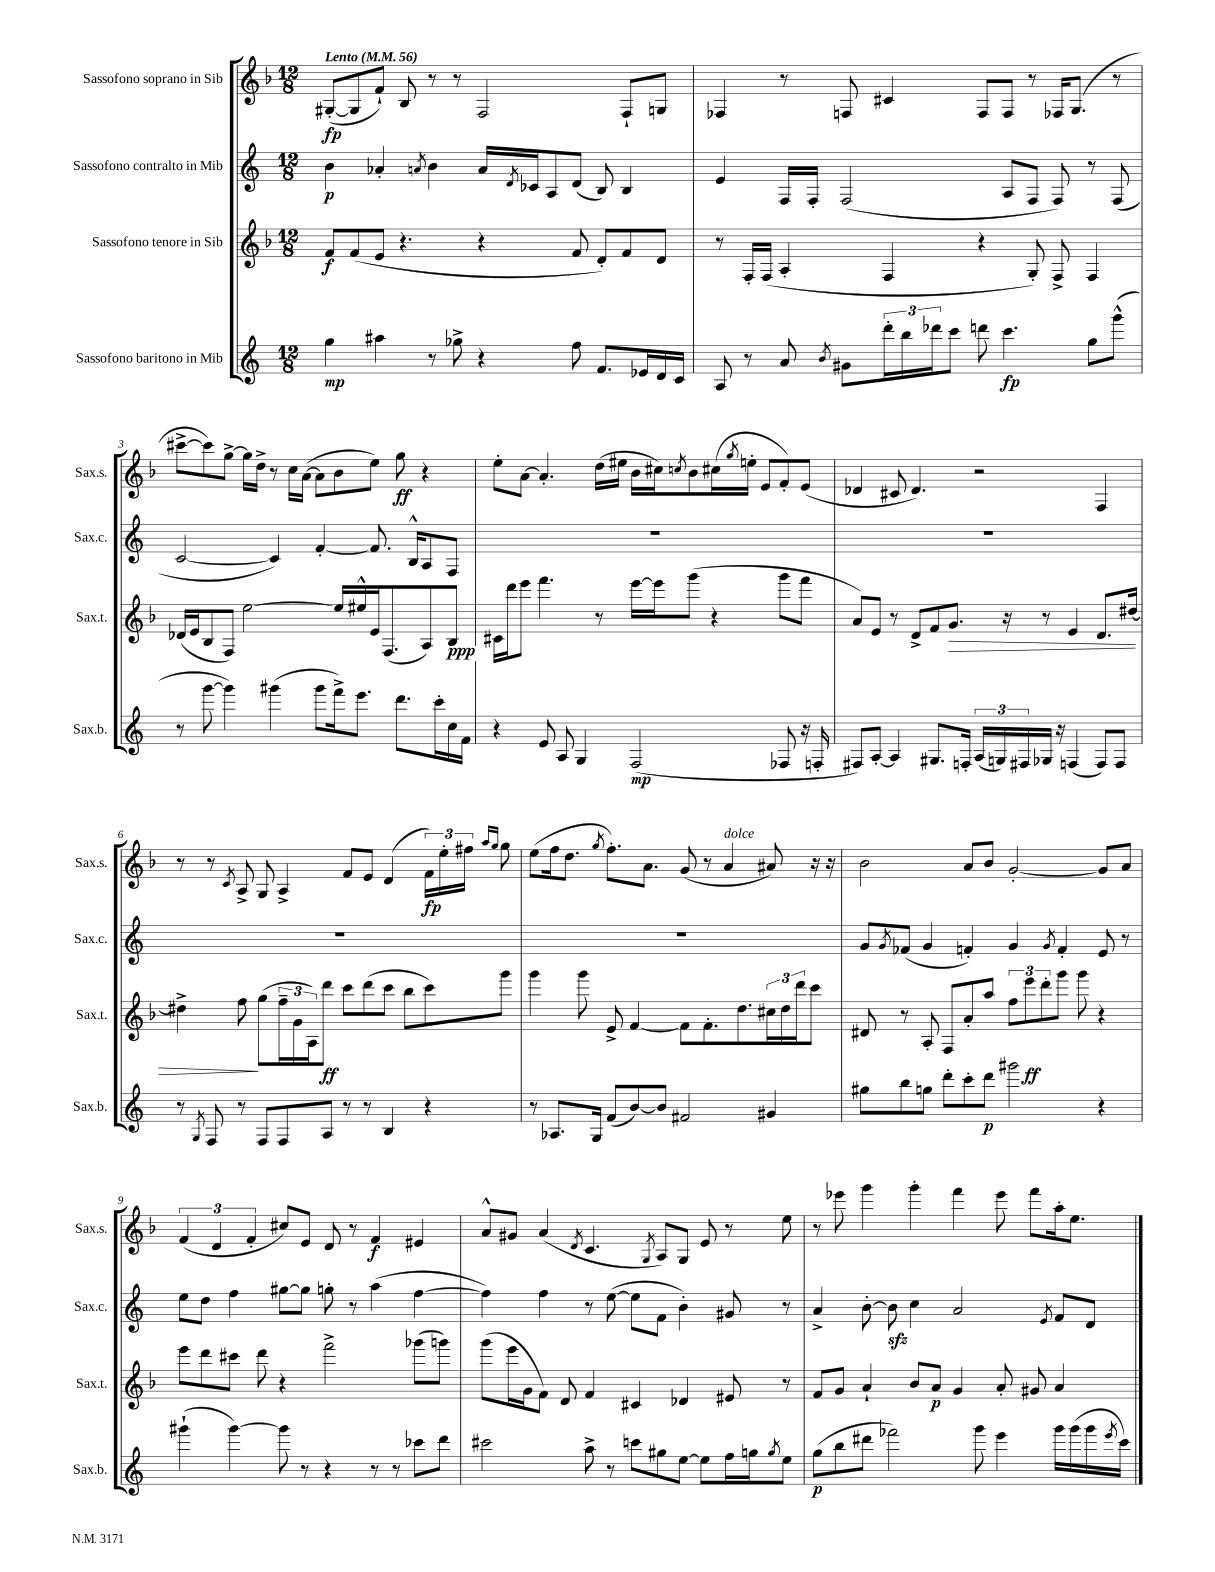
<<
\new StaffGroup <<
\new Staff = "s0" \with { instrumentName = "Sassofono soprano in Sib" shortInstrumentName = "Sax.s." } {
    \clef treble \key f \major \numericTimeSignature \time 12/8 \tempo "Lento" 4 = 56
    gis8~-.\fp( gis8 f'8-!) bes8 r8 r8 f2 f8-! g8 |
    fes4 r8 f8 cis'4 f8 f8 r8 fes16 g8.( r8 |
    cis'''8~-> cis'''8) g''8~-> g''16 d''16-> r8 c''16 a'16~( a'8 bes'8 e''8) g''8\ff r4 |
    e''8-. a'8~ a'4.-. d''16( eis''16 bes'16 cis''16) \acciaccatura { c''8 } bes'8 cis''16( \acciaccatura { g''8 } e''16-. e'8 f'8-.) e'8( |
    des'4 cis'8 des'4.) r2 f4 |
    r8 r8 \acciaccatura { c'8 } a8-> g8 a4-> f'8 e'8 d'4( \tuplet 3/2 { f'16\fp) e''16-. fis''16 } \grace { a''16 g''16 } g''8 |
    e''8( f''16 d''8. \acciaccatura { g''8 } f''8.-.) a'8. g'8( r8 a'4^\markup { \italic "dolce" } ais'8) r16 r16 |
    bes'2 a'8 bes'8 g'2~-. g'8 a'8 |
    \tuplet 3/2 { f'4( d'4 f'4-. } cis''8) e'8 d'8 r8 f'4\f eis'4 |
    a'8-^ gis'8 a'4( \acciaccatura { d'8 } c'4. \acciaccatura { g8 } a8) g8 e'8 r8 e''8 |
    r8 ees'''8 g'''4 g'''4-. f'''4 ees'''8 f'''8 a''16-. e''8. \bar "|." |
}
\new Staff = "s1" \with { instrumentName = "Sassofono contralto in Mib" shortInstrumentName = "Sax.c." } {
    \clef treble \key c \major \numericTimeSignature \time 12/8
    b'4\p aes'4-. \acciaccatura { a'8 } b'4 a'16 \acciaccatura { d'8 } ces'16 a8 d'8( b8) b4 |
    e'4 f16 f16-. f2( a8 f8 f8) r8 f8( |
    c'2~ c'4) f'4~-. f'8. b16-^ a8 f8 |
    R1. |
    R1. |
    R1. |
    R1. |
    g'8 \acciaccatura { g'8 } fes'8( g'4 f'4-.) g'4 \acciaccatura { g'8 } f'4-. e'8 r8 |
    e''8 d''8 f''4 gis''8~ gis''8 g''8-. r8 a''4( f''4~ |
    f''4) f''4 r8 e''8~( e''8 f'8 b'4-.) gis'8 r8 |
    a'4-> b'8~-. b'8\sfz c''4 a'2 \acciaccatura { e'8 } f'8 d'8 \bar "|." |
}
\new Staff = "s2" \with { instrumentName = "Sassofono tenore in Sib" shortInstrumentName = "Sax.t." } {
    \clef treble \key f \major \numericTimeSignature \time 12/8
    f'8\f f'8( e'8 r4. r4 f'8 d'8-.) f'8 d'8 |
    r8 f16-. f16( a4-. f4 r4 g8-.) f8-> f4 |
    des'16( e'16 bes8 f8) e''2~ e''16 eis''16-^ e'16 f8.( a8) bes8\ppp |
    cis'16 d'''16 e'''8 f'''4. r8 e'''16~ e'''16 g'''8( r4 g'''8 f'''8 |
    a'8) e'8 r8 d'8-> f'8 g'8.\> r16 r8 e'4 d'8. dis''16~ |
    dis''4-> f''8\! g''8( \tuplet 3/2 { f''16-- g'16 a16) } d'''8\ff c'''8 d'''8( c'''8 bes''8 c'''8) g'''8 |
    g'''4 g'''8 e'8-> f'4~ f'8 f'8.-. d''8. \tuplet 3/2 { cis''16 d''16 d'''16 } c'''8 |
    dis'8 r8 a8-. f8 a'8-. a''8 \tuplet 3/2 { f''8 e'''8\ff d'''8-. } g'''8 g'''8 r4 |
    e'''8 d'''8 cis'''8 d'''8 r4 f'''2-> ges'''8( g'''8) |
    g'''8( e'''16 g'16 f'8) d'8 f'4 cis'4 des'4 eis'8 r8 |
    f'8 g'8 a'4-! bes'8 a'8\p g'4 a'8-. gis'8 a'4 \bar "|." |
}
\new Staff = "s3" \with { instrumentName = "Sassofono baritono in Mib" shortInstrumentName = "Sax.b." } {
    \clef treble \key c \major \numericTimeSignature \time 12/8
    g''4\mp ais''4 r8 ges''8-> r4 f''8 f'8. ees'16 d'16 c'16 |
    a8 r8 a'8 \acciaccatura { b'8 } gis'8 \tuplet 3/2 { d'''16-. b''16 des'''16 } c'''8 d'''8 c'''4.\fp g''8 g'''8-^( |
    r8 g'''8~ g'''4) gis'''4( gis'''8 f'''16->) e'''8. d'''8. c'''16-. c''16 f'16 |
    r4 e'8 a8 g4 f2\mp( fes8 r16 f16-. |
    fis8) a8~-. a4 gis8. f16-. \tuplet 3/2 { a16( g16) fis16 } ges16 r16 f4( f8) f8 |
    r8 \acciaccatura { g8 } f8 r8 f8 f8 a8 r8 r8 b4 r4 |
    r8 aes8. g16 f'8( b'8~) b'8 fis'2 gis'4 |
    gis''8 b''8 g''8 d'''8-. c'''8-. d'''8\p gis'''2 r4 |
    gis'''4-!( gis'''4~) gis'''8 r8 r4 r8 r8 ces'''8 d'''8 |
    cis'''2 a''8-> r8 c'''8 gis''8 e''8~ e''8 f''16 g''16 \acciaccatura { g''8 } e''8 |
    g''8\p( b''8 dis'''8 fes'''2) g'''8 e'''4 g'''16 g'''16( g'''16 \acciaccatura { e'''8 } c'''16) \bar "|." |
}
>>
>>
